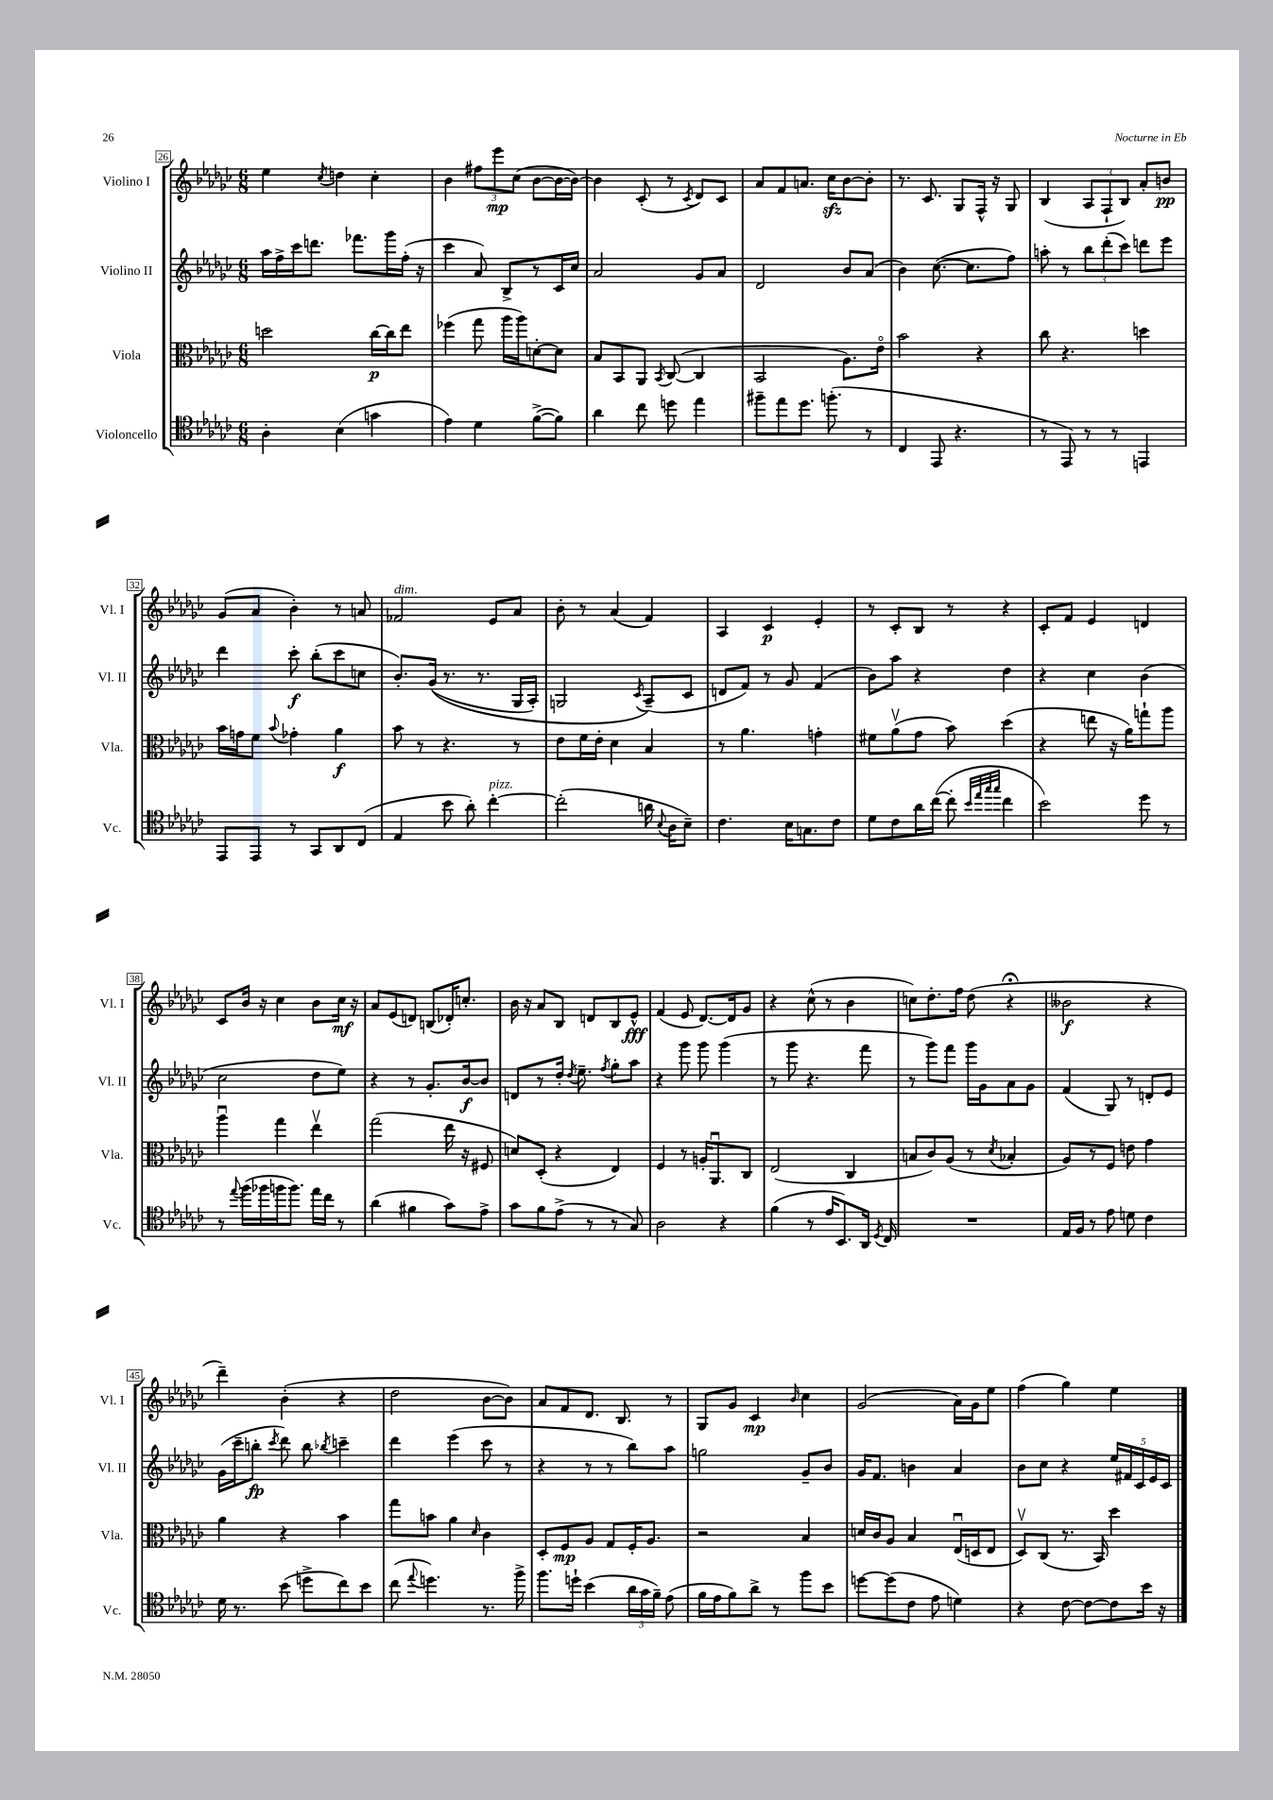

**kern	**kern	**dynam	**kern	**dynam	**kern	**dynam
*part4	*part3	*part3	*part2	*part2	*part1	*part1
*staff4	*staff3	*staff3	*staff2	*staff2	*staff1	*staff1
*I"Violoncello	*I"Viola	*	*I"Violino II	*	*I"Violino I	*
*I'Vc.	*I'Vla.	*	*I'Vl. II	*	*I'Vl. I	*
*clefC4	*clefC3	*	*clefG2	*	*clefG2	*
*k[b-e-a-d-g-c-]	*k[b-e-a-d-g-c-]	*	*k[b-e-a-d-g-c-]	*	*k[b-e-a-d-g-c-]	*
*M6/8	*M6/8	*	*M6/8	*	*M6/8	*
=26	=26	=26	=26	=26	=26	=26
4A-'\	2ddn\	.	16aa-\LL	.	4ee-\	.
.	.	.	16ff^\	.	.	.
.	.	.	16ccc-\J	.	.	.
.	.	.	8.dddn\J	.	.	.
.	.	.	.	.	8qcc-/	.
(4B-\	.	.	.	.	4ddn\	.
.	.	.	8.fff-X\L	.	.	.
4gn\	[16cc-\LL	p	.	.	4cc-'\	.
.	16cc-\J]	.	16ggg-\L	.	.	.
.	8ee-\J	.	(16ff'\JJ	.	.	.
.	.	.	16r	.	.	.
=27	=27	=27	=27	=27	=27	=27
4e-\)	(4ff-X\	.	4ccc-\	.	4b-\	.
4d-\	8gg-\	.	8a-/)	.	12ff#X\L	.
.	.	.	.	.	12eee-\	mp
.	16aa-\LL	.	8B-^/L	.	.	.
.	.	.	.	.	(12cc-\J	.
.	16aa-\J)	.	.	.	.	.
([8f^\L	[8dn'\	.	8r	.	[8b-\L	.
8f\J])	8d\J]	.	16c-/L	.	16b-\L_	.
.	.	.	16cc-/JJ	.	16b-\JJ_)	.
=28	=28	=28	=28	=28	=28	=28
4a-\	8B-/L	.	2a-/	.	4b-\]	.
.	8BB-/	.	.	.	.	.
8cc-\	8AA-/J	.	.	.	(8c-'/	.
.	8qBB-/	.	.	.	.	.
8ddn\	([8C-/	.	.	.	8r	.
.	.	.	.	.	8qc-/	.
4ee-\	4C-/]	.	8g-/L	.	8d-/L)	.
.	.	.	8a-/J	.	8c-/J	.
=29	=29	=29	=29	=29	=29	=29
8ff#X~\L	2BB-/	.	2d-/	.	8a-/L	.
8ee-\	.	.	.	.	8f/	.
8.dd-\J	.	.	.	.	8.an/J	.
(8.ffn'\	.	.	.	.	16cc-zz\KL	.
.	8.A-\L)	.	8b-/L	.	[8b-\	.
8r	.	.	(8a-/J	.	8b-'\J]	.
.	16e-\Jk	.	.	.	.	.
=30	=30	=30	=30	=30	=30	=30
4C-/	2b-\	.	4b-\)	.	8.r	.
.	.	.	.	.	8.c-/	.
8EE-/	.	.	([8.cc-\	.	.	.
4.r	.	.	.	.	8G-/L	.
.	.	.	8.cc-\L]	.	.	.
.	4r	.	.	.	16F^^/Jk	.
.	.	.	.	.	16r	.
.	.	.	8ff\J)	.	8G-/	.
=31	=31	=31	=31	=31	=31	=31
8r	8cc-\	.	8aan'\	.	(4B-/	.
8EE-/)	4.r	.	8r	.	.	.
8r	.	.	12bb-\L	.	12A-/L	.
.	.	.	(12ddd-'\	.	12F`/	.
8r	.	.	.	.	.	.
.	.	.	12ccc-\J)	.	12B-/J)	.
4EEn/	4ddn\	.	8dddn\L	.	8a-'/L	.
.	.	.	8eee-\J	.	8bn/J	pp
!!LO:LB:g=z
=32	=32	=32	=32	=32	=32	=32
8EE-/L	16b-\LL	.	4ddd-\	.	(8g-/L	.
.	16gn\J	.	.	.	.	.
8EE-/J	8f\J	.	.	.	8a-/J	.
.	8qqb-/	.	.	.	.	.
8r	4g-X'\	.	8ccc-'\	f	4b-'\)	.
8GG-/L	.	.	(8bb-'\L	.	.	.
8AA-/	4a-\	f	8ccc-\	.	8r	.
(8C-/J	.	.	8ccn\J	.	8an/	.
=33	=33	=33	=33	=33	=33	=33
!	!	!	!	!	!LO:TX:a:i:t=dim.	!
4E-/	8b-\	.	8.b-'/L)	.	2f-X/	.
.	8r	.	.	.	.	.
.	.	.	((16g-/Jk	.	.	.
8b-\	4.r	.	8.r	.	.	.
8a-'\)	.	.	.	.	.	.
.	.	.	8.r	.	.	.
!LO:TX:a:i:t=pizz.	!	!	!	!	!	!
[4cc-'\	.	.	.	.	8e-/L	.
.	8r	.	16G-/LL	.	8a-/J	.
.	.	.	16A-'/JJ)	.	.	.
=34	=34	=34	=34	=34	=34	=34
(2cc-'\]	8e-\L	.	2Gn/	.	8b-'\	.
.	16f\L	.	.	.	8r	.
.	16e-'\JJ	.	.	.	.	.
.	4d-\	.	.	.	(4a-/	.
.	.	.	8qc-/	.	.	.
16an\	4B-/	.	(8A-~/L)	.	4f/)	.
8qqB-/	.	.	.	.	.	.
16A-\KL	.	.	.	.	.	.
8B-~\J)	.	.	8c-/J	.	.	.
=35	=35	=35	=35	=35	=35	=35
4.c-\	8r	.	8dn/L	.	4A-/	.
.	4.a-\	.	8f/J)	.	.	.
.	.	.	8r	.	4c-/	p
16B-\KL	.	.	8g-/	.	.	.
8.Gn\	.	.	.	.	.	.
.	4gn'\	.	(4f/	.	4e-'/	.
8c-\J	.	.	.	.	.	.
=36	=36	=36	=36	=36	=36	=36
8d-\L	8f#X\L	.	8b-\L)	.	8r	.
8c-\	(8a-v\	.	8aa-\J	.	8c-'/L	.
16a-\L	8g-\J	.	4r	.	8B-/J	.
([16cc-\JJ	.	.	.	.	.	.
8cc-'\]	8b-\)	.	.	.	8r	.
32qqb-/LLL	.	.	.	.	.	.
32qqee-/	.	.	.	.	.	.
32qqgg-/	.	.	.	.	.	.
32qqgg-/JJJ	.	.	.	.	.	.
4cc-\	(4dd-\	.	4dd-\	.	4r	.
=37	=37	=37	=37	=37	=37	=37
2b-\)	4r	.	4r	.	8c-'/L	.
.	.	.	.	.	8f/J	.
.	8een\	.	4cc-\	.	4e-/	.
.	16r	.	.	.	.	.
.	16a-\KL)	.	.	.	.	.
8dd-\	8ggn`\	.	(4b-\	.	4dn/	.
8r	8aa-\J	.	.	.	.	.
!!LO:LB:g=z
=38	=38	=38	=38	=38	=38	=38
8r	4aa-u\	.	2cc-\	.	8c-/L	.
8qqee-/	.	.	.	.	.	.
(16ff\LL	.	.	.	.	16b-/Jk	.
16ff-X\	.	.	.	.	16r	.
16ffn\J	4gg-\	.	.	.	4cc-\	.
8.ff\J)	.	.	.	.	.	.
16ee-\LL	4ee-v\	.	8dd-\L	.	8b-\L	.
16cc-\JJ	.	.	.	.	.	.
8r	.	.	8ee-\J)	.	16cc-\Jk	mf
.	.	.	.	.	16r	.
=39	=39	=39	=39	=39	=39	=39
(4a-\	(2gg-\	.	4r	.	8a-/L	.
.	.	.	.	.	(8e-/	.
4f#X\	.	.	8r	.	8dn/J)	.
.	.	.	8.g-'/L	.	(8Bn/L	.
8g-\L)	16ee-\	.	.	.	16d-X'/K)	.
.	16r	.	[16b-/k	f	8.ccn'/J	.
8e-^\J	8F#X/	.	8b-/J]	.	.	.
=40	=40	=40	=40	=40	=40	=40
8g-\L	8dn/L)	.	8dn/L	.	16b-\	.
.	.	.	.	.	16r	.
8f\	(8D-'/J	.	8r	.	8a-/L	.
(8e-^\J	4r	.	16dd-'/Jk	.	8B-/J	.
.	.	.	8qdd-/	.	.	.
.	.	.	8.ee-~\	.	.	.
8r	.	.	.	.	8dn/L	.
.	.	.	8qff/	.	.	.
8r	4E-/)	.	8gg-'\L	.	8B-/	.
8G-/)	.	.	8aa-\J	.	8e-^^/J	fff
=41	=41	=41	=41	=41	=41	=41
2A-\	4F/	.	4r	.	(4f/	.
.	8r	.	8ggg-\	.	8e-/	.
.	16An'/KL	.	8ggg-\	.	[8.d-/L)	.
.	8.AA-u/	.	.	.	.	.
4r	.	.	(4ggg-\	.	.	.
.	.	.	.	.	16d-/k]	.
.	8C-/J	.	.	.	8g-/J	.
=42	=42	=42	=42	=42	=42	=42
(4f\	(2E-/	.	8r	.	4r	.
.	.	.	8ggg-\	.	.	.
8r	.	.	4.r	.	(8cc-^^\	.
16e-/KL	.	.	.	.	8r	.
8.BB-/)	.	.	.	.	.	.
.	4C-/	.	.	.	4b-\	.
16AA-/Jk	.	.	8fff\	.	.	.
8qD-/	.	.	.	.	.	.
16C-/	.	.	.	.	.	.
=43	=43	=43	=43	=43	=43	=43
2.r	8Bn/L	.	8r	.	8ccn\L)	.
.	8c-/)	.	8ggg-\L)	.	8.dd-'\	.
.	(8A-/J	.	8fff\J	.	.	.
.	.	.	.	.	16ff\Jk	.
.	8r	.	16ggg-\LL	.	(8dd-\	.
.	.	.	16g-\J	.	.	.
.	8qd-/	.	.	.	.	.
.	4B-X'/	.	8a-\	.	4r;<	.
.	.	.	8g-\J	.	.	.
=44	=44	=44	=44	=44	=44	=44
16E-/LL	8A-/L)	.	(4f/	.	2b--X\	f
16F/JJ	.	.	.	.	.	.
8r	8r	.	.	.	.	.
8e-\	8F/J	.	8G-/)	.	.	.
8dn\	8en\	.	8r	.	.	.
4c-\	4g-\	.	8dn'/L	.	4r	.
.	.	.	8e-/J	.	.	.
!!LO:LB:g=z
=45	=45	=45	=45	=45	=45	=45
16d-\	4a-\	.	(16g-\LL	.	4ddd-~\)	.
8.r	.	.	16ccc-~\J	.	.	.
.	.	.	8bbn'\J	fp	.	.
.	.	.	8qccc-/	.	.	.
(8b-\	4r	.	8ddd-\)	.	(4b-'\	.
8ddn^\L	.	.	8bb\	.	.	.
.	.	.	8qbb-X/	.	.	.
8cc-\)	4b-\	.	4cccn~\	.	4r	.
8b-\J	.	.	.	.	.	.
=46	=46	=46	=46	=46	=46	=46
(8cc-\	8gg-\L	.	4ddd-\	.	2dd-\	.
8qqee-/	.	.	.	.	.	.
4.ddn\)	8bn\J	.	.	.	.	.
.	4a-\	.	(4eee-\	.	.	.
.	16qqd-/	.	.	.	.	.
8.r	4c-\	.	8ccc-\	.	[8b-\L	.
.	.	.	8r	.	8b-\J])	.
16ff^\	.	.	.	.	.	.
=47	=47	=47	=47	=47	=47	=47
8.ff\L	8D-'/L	.	4r	.	8a-/L	.
.	8F/	mp	.	.	8f/	.
16ddn`\Jk	.	.	.	.	.	.
(4b-\	8A-/J	.	8r	.	8.d-/J	.
.	8G-/L	.	8r	.	.	.
.	.	.	.	.	8.B-/	.
24a-\LL	16F'/K	.	8bb-\L)	.	.	.
24g-\	.	.	.	.	.	.
.	8.A-/J	.	.	.	.	.
24f~\JJ)	.	.	.	.	.	.
(8e-\	.	.	8aa-\J	.	8r	.
=48	=48	=48	=48	=48	=48	=48
16f\LL	2r	.	2ggn\	.	8G-/L	.
16e-\J	.	.	.	.	.	.
8f\)	.	.	.	.	8g-/J	.
8a-^\J	.	.	.	.	4c-/	mp
8r	.	.	.	.	.	.
.	.	.	.	.	16qqb-/	.
8ff\L	4B-/	.	8g-~/L	.	4cc-\	.
8b-\J	.	.	8b-/J	.	.	.
=49	=49	=49	=49	=49	=49	=49
[8ddn\L	16dn/LL	.	16g-/KL	.	(2g-/	.
.	16c-/J	.	8.f/J	.	.	.
(8dd\]	8A-/J	.	.	.	.	.
8c-\J	4B-/	.	4bn\	.	.	.
8e-\	.	.	.	.	.	.
4dn\)	(16E-u/LL	.	4a-/	.	16a-\LL)	.
.	16Dn/J	.	.	.	16g-\J	.
.	8E-/J	.	.	.	8ee-\J	.
=50	=50	=50	=50	=50	=50	=50
4r	8D-v/L)	.	8b-\L	.	(4ff\	.
.	(8C-/J	.	8cc-\J	.	.	.
[8c-\	8.r	.	4r	.	4gg-\)	.
8c-\L_	.	.	.	.	.	.
.	16BB-/)	.	.	.	.	.
8c-\]	4dd-\	.	20ee-/LL	.	4ee-\	.
.	.	.	20f#X/	.	.	.
.	.	.	20c-/	.	.	.
16b-\Jk	.	.	.	.	.	.
.	.	.	20e-/	.	.	.
16r	.	.	.	.	.	.
.	.	.	20c-/JJ	.	.	.
==	==	==	==	==	==	==
*-	*-	*-	*-	*-	*-	*-
